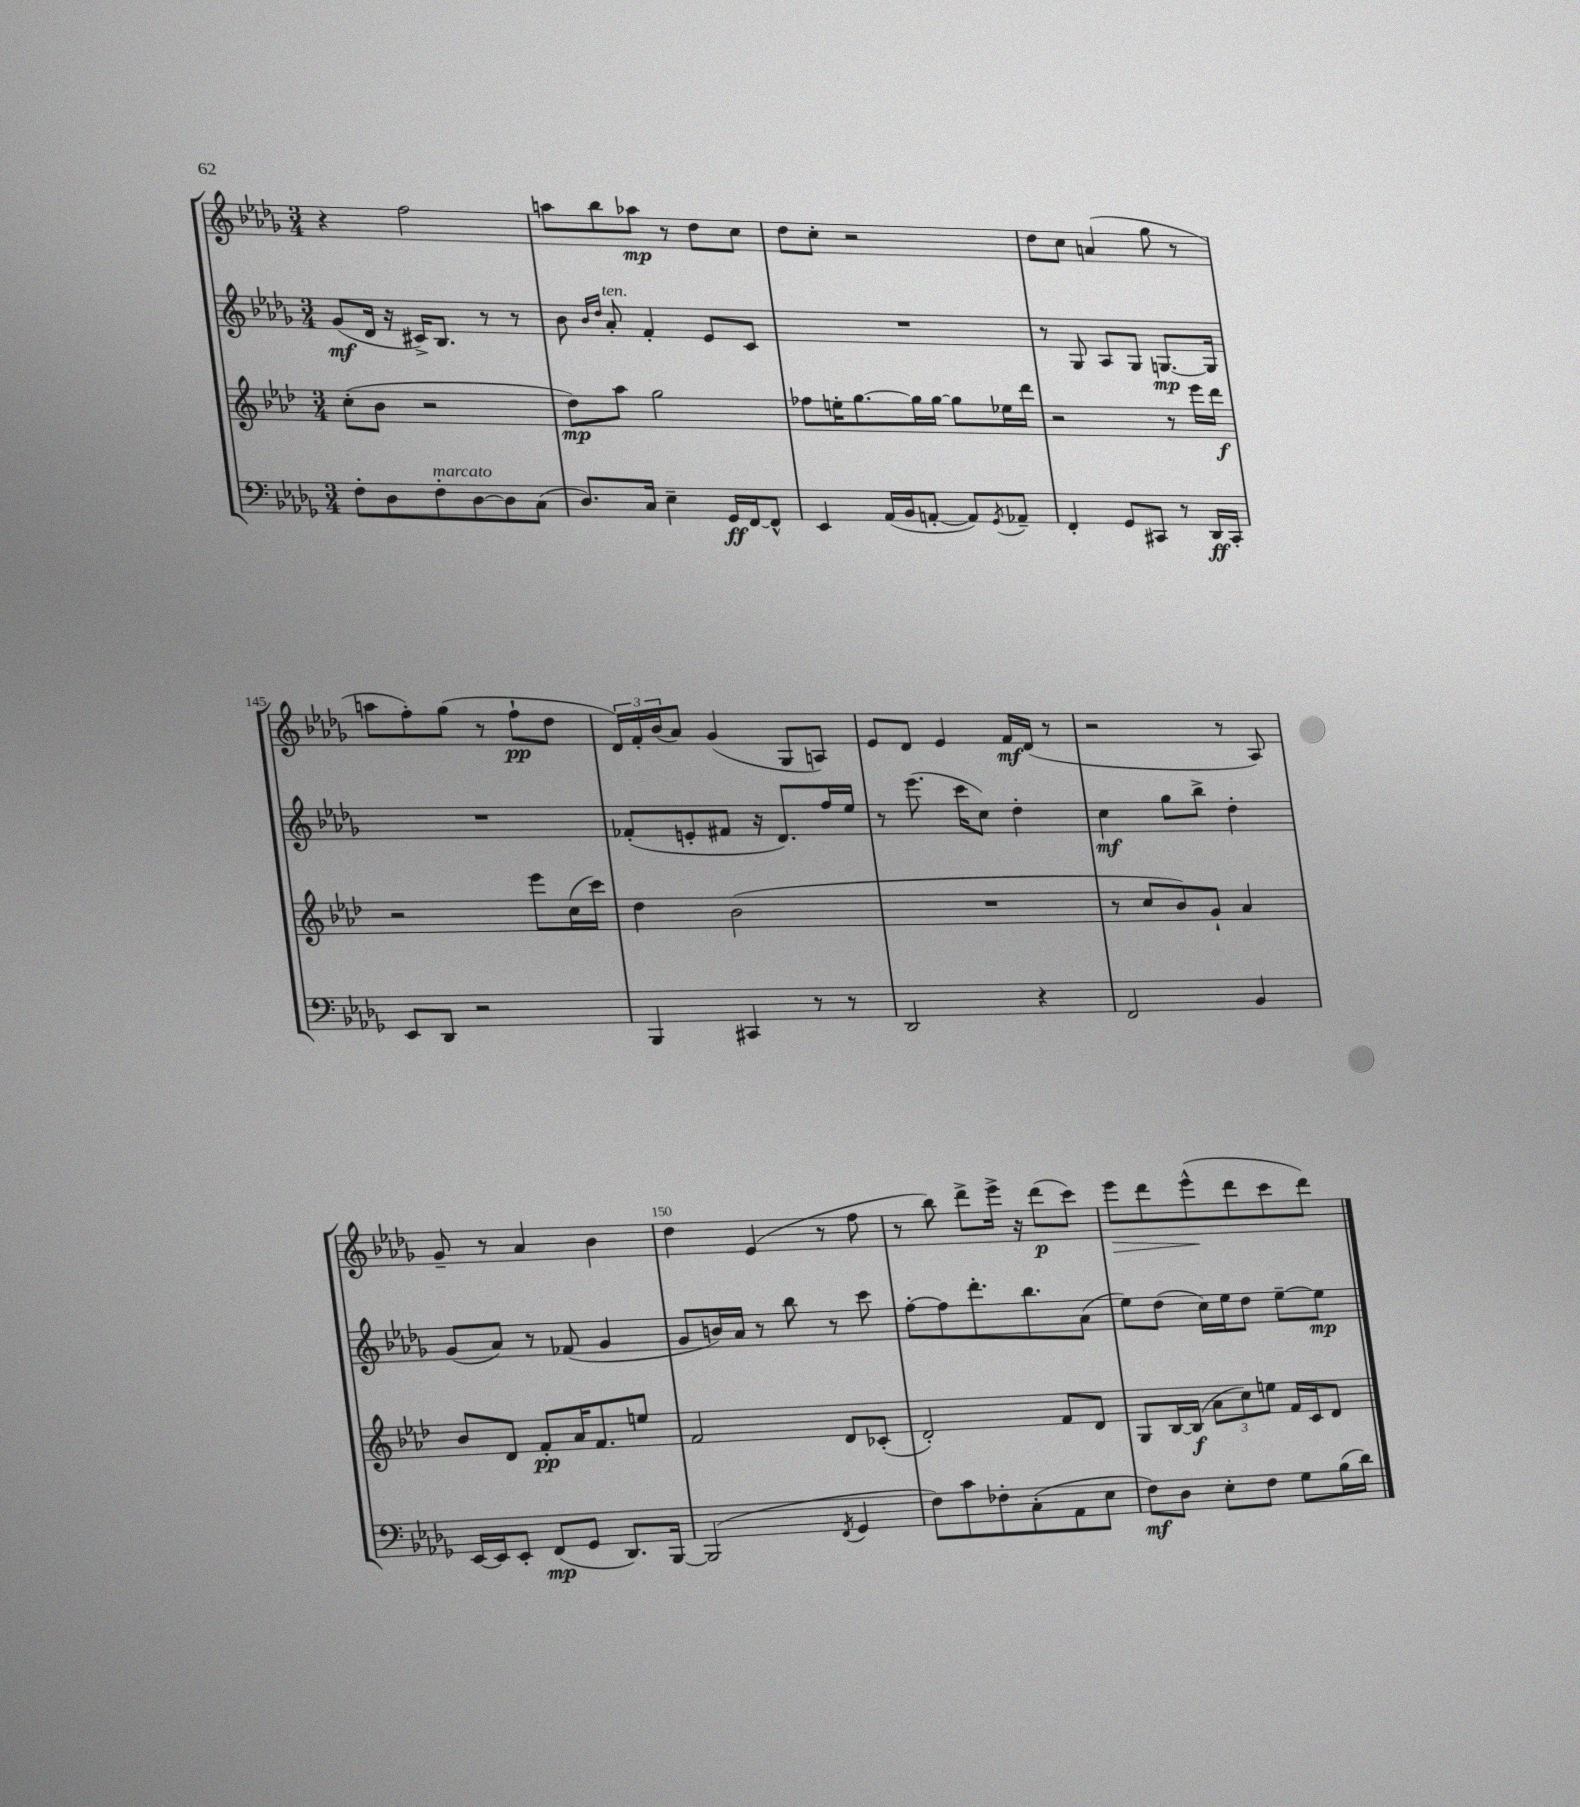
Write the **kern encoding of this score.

**kern	**kern	**kern	**kern
*staff4	*staff3	*staff2	*staff1
*clefF4	*clefG2	*clefG2	*clefG2
*k[b-e-a-d-g-]	*k[b-e-a-d-]	*k[b-e-a-d-g-]	*k[b-e-a-d-g-]
*M3/4	*M3/4	*M3/4	*M3/4
8F'	(8cc'	(8g-	4r
8D-	8b-	16d-	.
.	.	16r	.
8F'	2r	16c#^)	2ff
.	.	8.B-	.
[8D-	.	.	.
8D-]	.	8r	.
(8C	.	8r	.
=	=	=	=
8.D-)	8dd-)	8b-	8aa
.	.	16qqb-	.
.	.	16qqdd-	.
.	8aa-	8a-'	8bb-
16C	.	.	.
4E-~	2gg	4f'	8aa-
.	.	.	8r
16GG-	.	8e-	8dd-
[16FF	.	.	.
8FF^^]	.	8c	8cc
=	=	=	=
4EE-	8ff-	2.r	8dd-
.	16ee'	.	8cc'
.	[8.gg	.	.
(16AA-	.	.	2r
16BB-	.	.	.
[8AA'	16gg]	.	.
.	[16gg	.	.
8AA])	8gg]	.	.
8qGG-	.	.	.
8AA-~	16ee-	.	.
.	16ddd-	.	.
=	=	=	=
4FF'	2r	8r	8dd-
.	.	8G-	8cc
8GG-	.	8A-	(4a
8CC#	.	8G-	.
8r	8r	[8.G	8gg-
16DD-	16eee-	.	8r
16CC#'	16ddd-	16G]	.
=	=	=	=
8EE-	2r	2.r	8aa
8DD-	.	.	8ff')
2r	.	.	(8gg-
.	.	.	8r
.	8eee-	.	8ff`
.	(16cc	.	8dd-
.	16ccc)	.	.
=	=	=	=
4BBB-	4dd-	(8f-'	24d-)
.	.	.	24f'
.	.	.	(24b-
.	.	8e'	8a-)
4CC#	(2b-	8f#	(4g-
.	.	16r	.
.	.	8.d-)	.
8r	.	.	8G-
8r	.	16ff	8A)
.	.	16ee-	.
=	=	=	=
2DD-	2.r	8r	8e-
.	.	(8.eee-	8d-
.	.	.	4e-
.	.	16ccc	.
.	.	8cc)	.
4r	.	4dd-'	16f
.	.	.	(16d-
.	.	.	8r
=	=	=	=
2FF	8r	4cc	2r
.	8cc	.	.
.	8b-)	8gg-	.
.	8g`	8bb-^	.
4BB-	4a-	4dd-'	8r
.	.	.	8A-)
=	=	=	=
[16EE-	8b-	(8g-	8g-~
16EE-]	.	.	.
8EE-'	8d-	8a-)	8r
(8FF	8f'	8r	4a-
8GG-	16a-	(8f-	.
.	8.f	.	.
8.DD-)	.	4g-	4b-
.	8ee	.	.
[16BBB-	.	.	.
=	=	=	=
(2BBB-]	2f	8g-	4dd-
.	.	16b)	.
.	.	16a-	.
.	.	8r	(4e-
.	.	8bb-	.
8qFF	.	.	.
4GG-	8d-	8r	8r
.	(8c-'	8ccc	8ff
=	=	=	=
8F)	2d-')	[8ff'	8r
8c	.	8ff]	8bb-)
8F-'	.	8.ddd-'	8ddd-^
(8C'	.	.	16eee-^
.	.	8.bb-	16r
8AA-	8f	.	(8ddd-
8E-	8d-	(8a-	8ccc)
=	=	=	=
8F)	8G	8ee-)	8eee-
8D-	[16B-	(8dd-	8ddd-
.	(16B-]	.	.
8E-'	12a-	16cc)	(8eee-^^
.	.	16ee-	.
.	12cc)	.	.
8F	.	8dd-	8ddd-
.	12ee	.	.
8G-	16f	[8ee-~	8ccc
.	16c	.	.
(16B-	8d-	8ee-]	8ddd-)
16d-)	.	.	.
==	==	==	==
*-	*-	*-	*-
